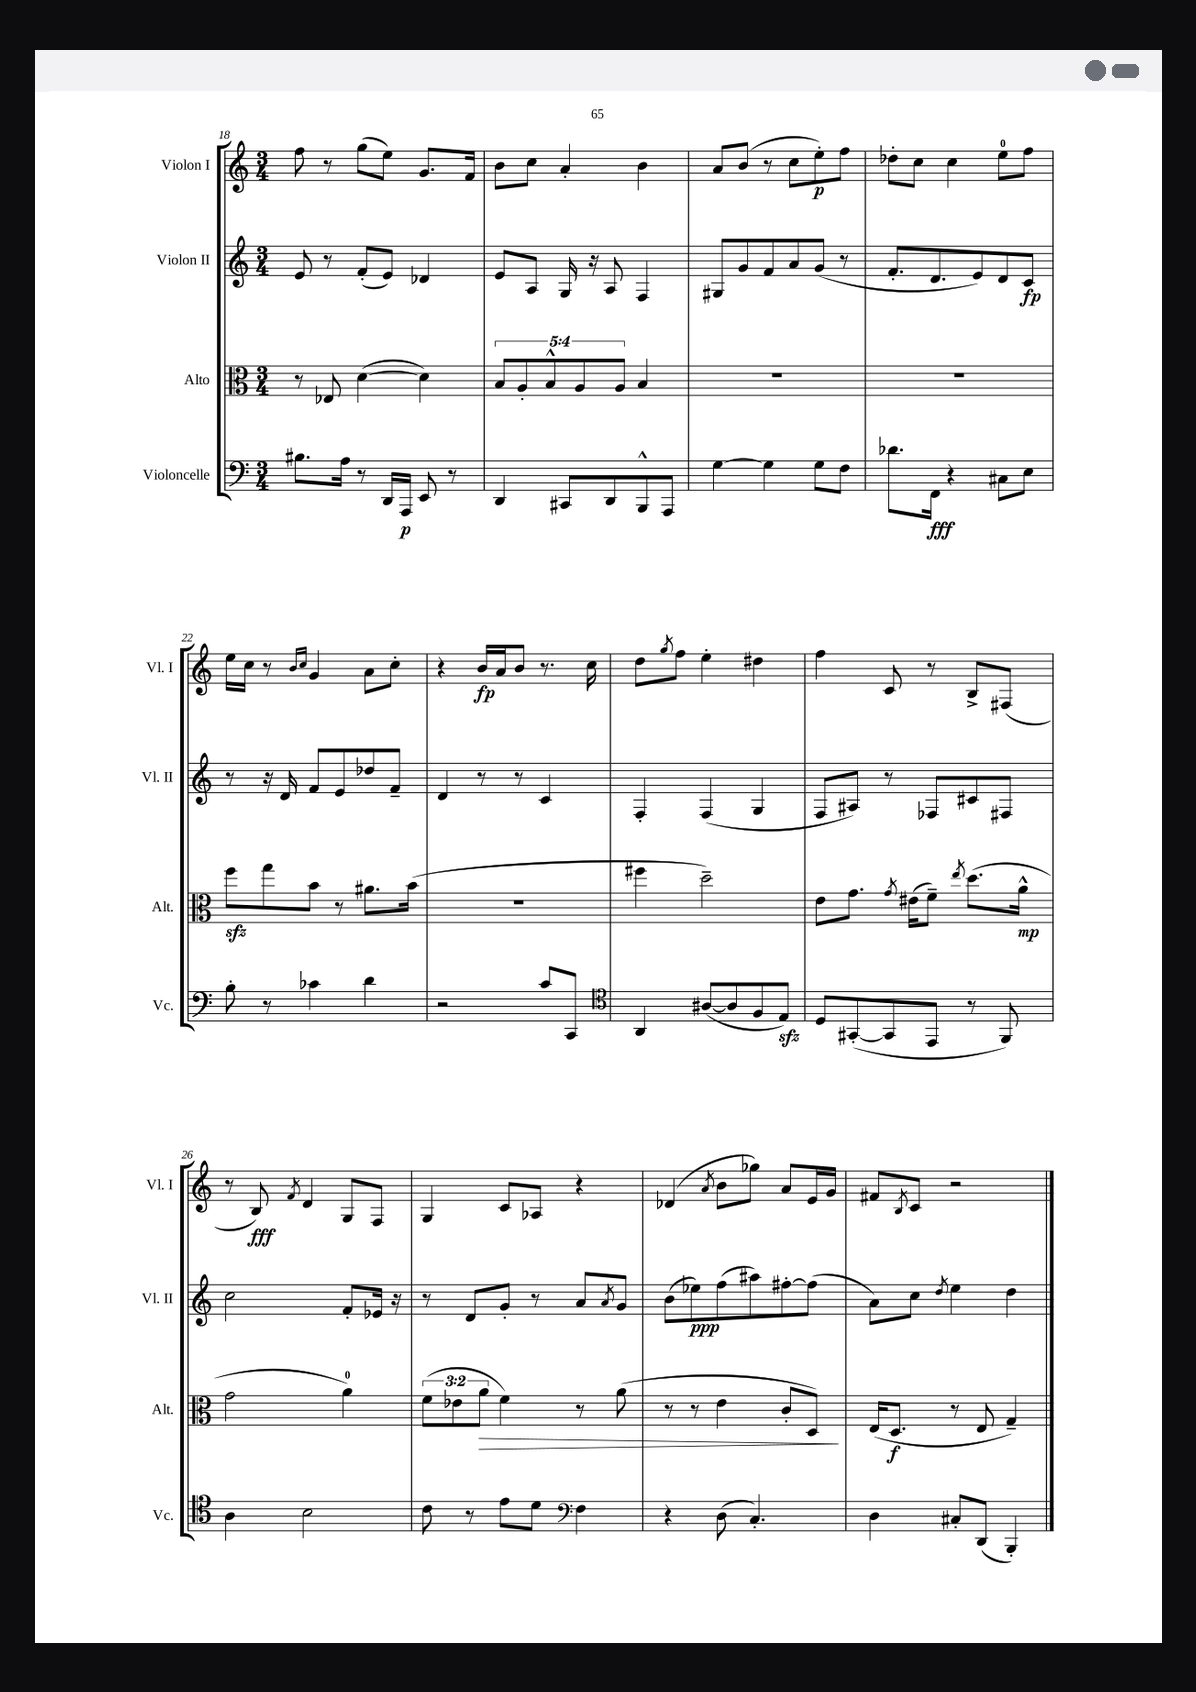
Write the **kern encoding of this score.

**kern	**kern	**kern	**kern
*staff4	*staff3	*staff2	*staff1
*clefF4	*clefC3	*clefG2	*clefG2
*k[]	*k[]	*k[]	*k[]
*M3/4	*M3/4	*M3/4	*M3/4
8.B#	8r	8e	8ff
.	8E-	8r	8r
16A	.	.	.
8r	([4d	(8f'	(8gg
16DD	.	8e)	8ee)
16AAA	.	.	.
8EE	4d])	4d-	8.g
8r	.	.	.
.	.	.	16f
=	=	=	=
4DD	10B	8e	8b
.	10A'	.	.
.	.	8A	8cc
.	10B^^	.	.
8CC#	.	16G	4a'
.	10A	.	.
.	.	16r	.
8DD	.	8A	.
.	10A	.	.
8BBB^^	4B	4F	4b
8AAA	.	.	.
=	=	=	=
[4G	2.r	8G#	8a
.	.	8g	(8b
4G]	.	8f	8r
.	.	8a	8cc
8G	.	(8g	8ee')
8F	.	8r	8ff
=	=	=	=
8.d-	2.r	8.f'	8dd-'
.	.	.	8cc
16FF	.	8.d	.
4r	.	.	4cc
.	.	8e)	.
8C#	.	8d	8ee
8E	.	8c	8ff
=	=	=	=
8B'	8ff	8r	16ee
.	.	.	16cc
8r	8gg	16r	8r
.	.	16d	.
.	.	.	16qqb
.	.	.	16qqcc
4c-	8b	8f	4g
.	8r	8e	.
4d	8.a#	8dd-	8a
.	.	8f~	8cc'
.	(16b	.	.
=	=	=	=
2r	2.r	4d	4r
.	.	8r	16b
.	.	.	16a
.	.	8r	8b
8c	.	4c	8.r
8CC	.	.	.
.	.	.	16cc
=	=	=	=
*clefC4	*	*	*
4AA	4ff#	4F'	8dd
.	.	.	8qgg
.	.	.	8ff
([8A#	2dd~)	(4F	4ee'
8A#]	.	.	.
8F	.	4G	4dd#
8E)	.	.	.
=	=	=	=
8D	8e	8F	4ff
([8GG#'	8.g	8A#)	.
8GG#]	.	8r	8c
.	8qg	.	.
.	(16e#	.	.
8EE	8f~)	8F-	8r
.	8qee	.	.
8r	(8.dd	8c#	8B^
8FF)	.	8F#	(8F#
.	16a^^	.	.
=	=	=	=
4A	2g	2cc	8r
.	.	.	8B)
.	.	.	8qf
2B	.	.	4d
.	4a)	8f'	8G
.	.	16e-	8F
.	.	16r	.
=	=	=	=
8c	(12f	8r	4G
.	12e-	.	.
8r	.	8d	.
.	12a	.	.
8e	4f)	8g'	8c
8d	.	8r	8A-
*clefF4	*	*	*
4F	8r	8a	4r
.	.	8qa	.
.	(8a	8g	.
=	=	=	=
4r	8r	(8b	(4d-
.	8r	8ee-)	.
.	.	.	8qa
(8D	4e	(8ff	8b
4.C')	.	8aa#)	8gg-)
.	8c'	[8ff#'	8a
.	8D)	(8ff#]	16e
.	.	.	16g
=	=	=	=
4D	(16E	8a)	8f#
.	8.D	.	.
.	.	.	8qB
.	.	8cc	8c
.	.	8qdd	.
8C#'	8r	4ee	2r
(8DD	8E	.	.
4BBB')	4G~)	4dd	.
==	==	==	==
*-	*-	*-	*-
